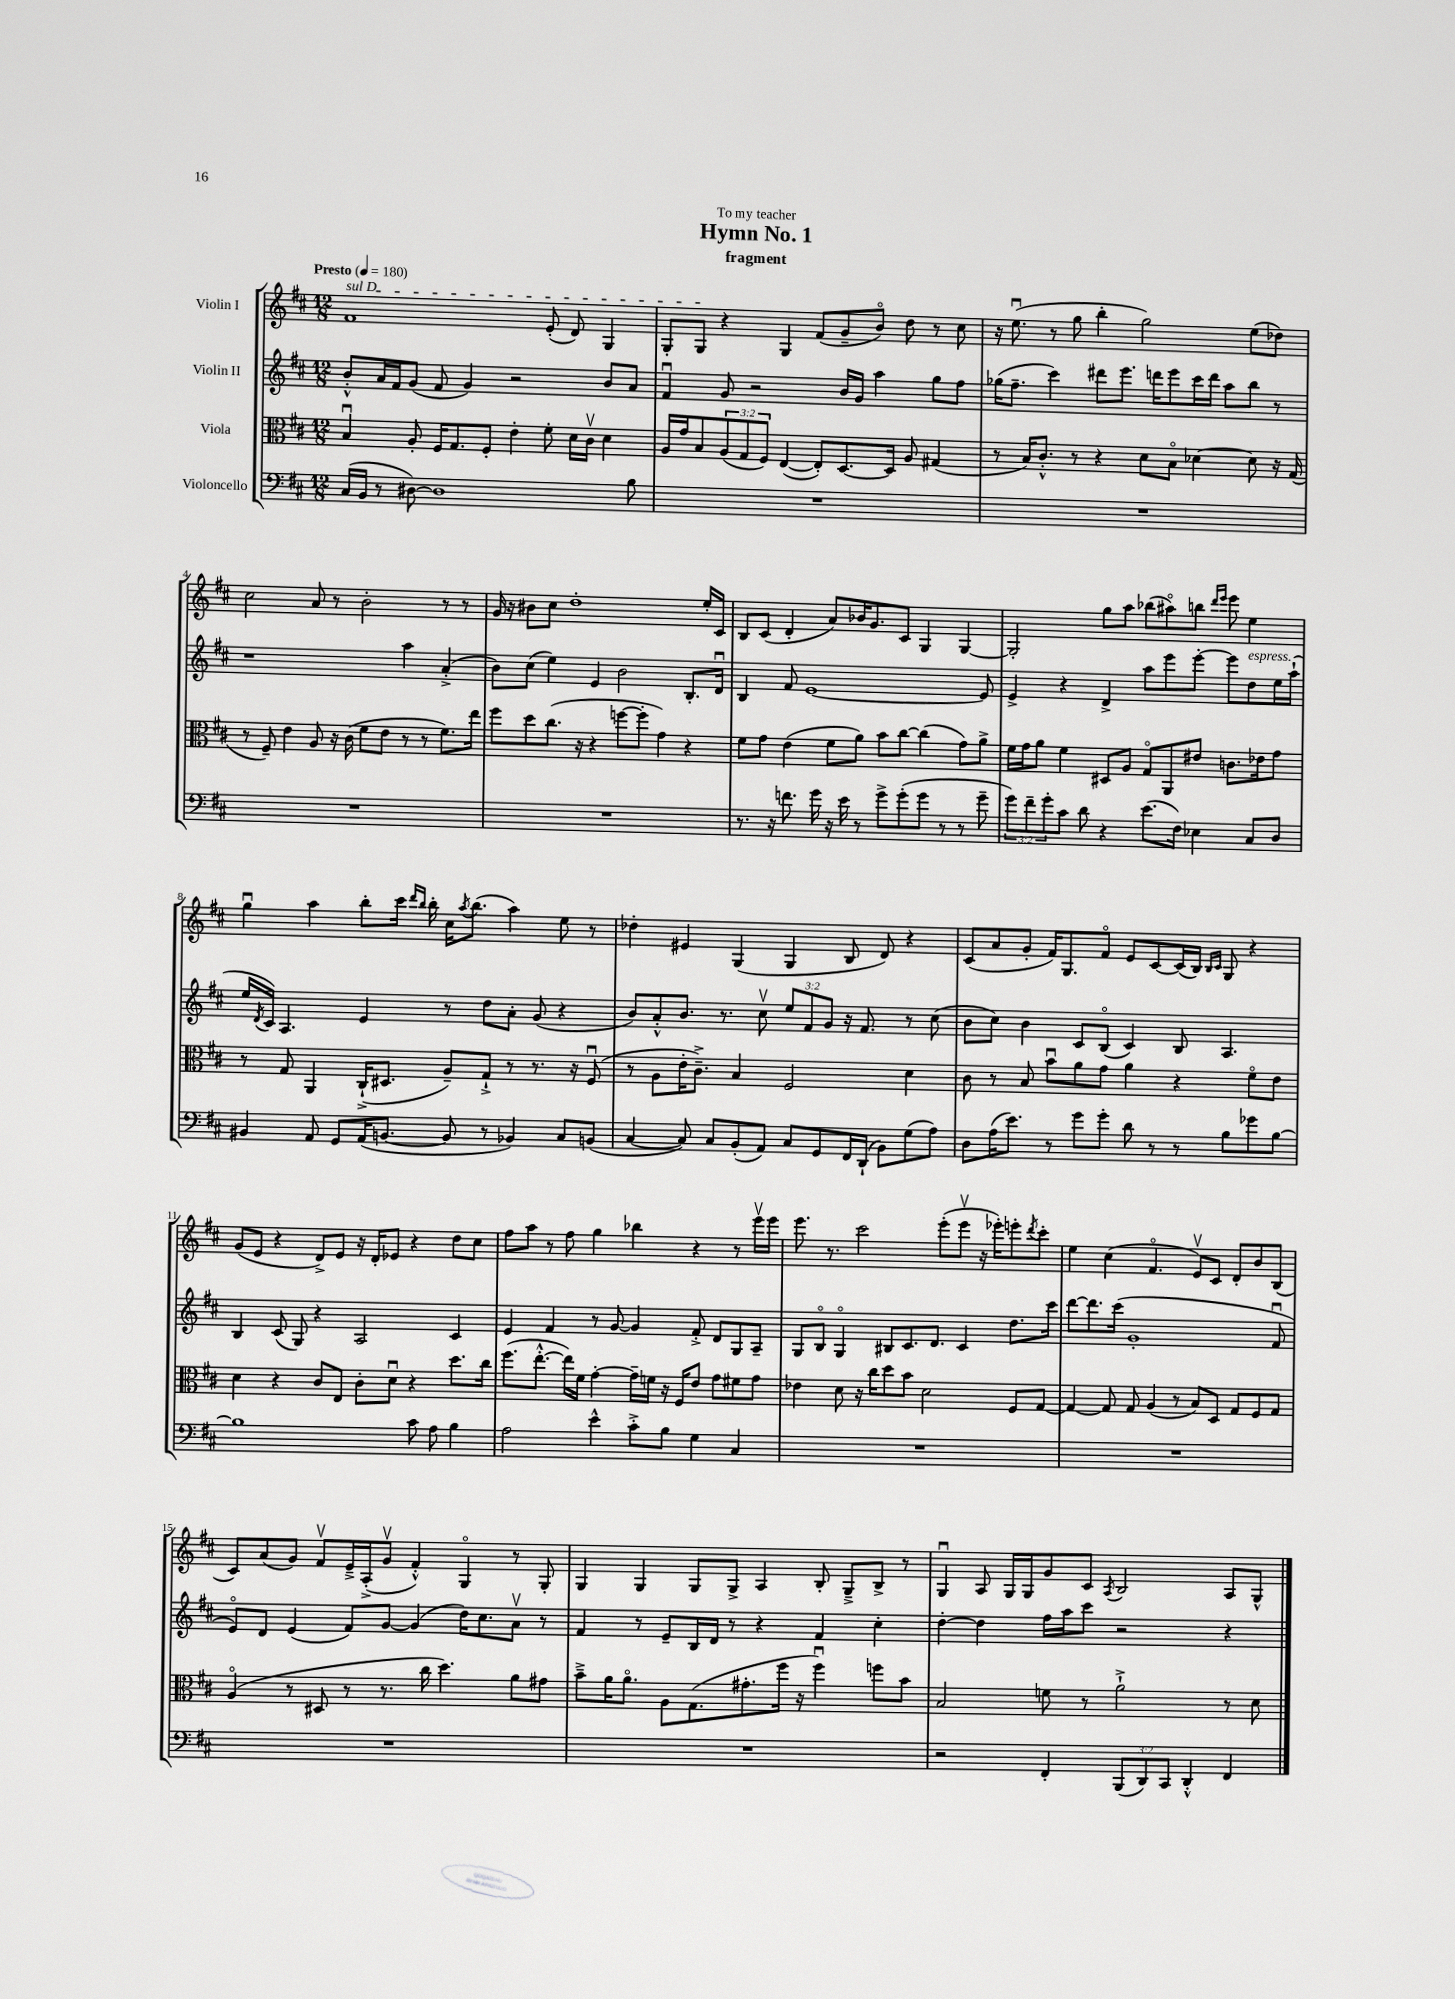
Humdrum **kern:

**kern	**kern	**kern	**kern
*staff4	*staff3	*staff2	*staff1
*clefF4	*clefC3	*clefG2	*clefG2
*k[f#c#]	*k[f#c#]	*k[f#c#]	*k[f#c#]
*M12/8	*M12/8	*M12/8	*M12/8
*MM180	*MM180	*MM180	*MM180
(16C#	4Bu	8b'^^	1f#
16BB	.	.	.
8r	.	16a	.
.	.	16f#	.
[8D#)	8A'	(8g	.
1D#]	16F#	8f#	.
.	8.G	.	.
.	.	4g)	.
.	8F#'	.	.
.	4e'	2r	.
.	8f#'	.	(8e'
.	16d	.	8d)
.	16c#v	.	.
.	4d	8b	4G
8B	.	8a	.
=	=	=	=
1.r	16A	4f#u	8G'
.	16g	.	.
.	8B	.	8G
.	(12A	8g	4r
.	12G	.	.
.	.	2r	.
.	12F#)	.	.
.	([4E	.	4G
.	8E'])	.	(8f#
.	[8.D	16b	8g~
.	.	16g	.
.	.	4aa	8bo)
.	16D]	.	.
.	8A	.	8dd
.	(4G#	8gg	8r
.	.	8ff#	8cc#
=	=	=	=
1.r	8r	(16gg-	16r
.	.	8.ff#~	(8.eeu
.	16B)	.	.
.	8.c#'^^	.	.
.	.	4ccc#)	8r
.	8r	.	8gg
.	4r	8ddd#	4bb'
.	.	8.eee	.
.	8d	.	2gg)
.	.	16ddd	.
.	8Bo	8eee	.
.	[4d-	16ccc#	.
.	.	16ddd	.
.	.	8aa	.
.	8d-]	8bb	(8ee
.	16r	8r	8dd-)
.	(16G	.	.
=	=	=	=
1.r	8r	1r	2cc#
.	8F#~)	.	.
.	4e	.	.
.	8A	.	8a
.	16r	.	8r
.	(16c#	.	.
.	8f#	.	2b'
.	8e	.	.
.	8r	4aa	.
.	8r	.	.
.	8.f#)	(4a'^	8r
.	.	.	8r
.	16ee	.	.
=	=	=	=
1.r	8ff#	8b)	16g
.	.	.	16r
.	8dd	(8cc#	8b#
.	(8.cc#	4ee)	8cc#
.	.	.	1dd'
.	16r	.	.
.	4r	4e	.
.	[8ff	2b	.
.	8ff']	.	.
.	4g)	.	.
.	4r	8.B'	.
.	.	.	16ee'
.	.	16du	16c#
=	=	=	=
8.r	8f#	4B	8B
.	8g	.	(8c#
16r	.	.	.
8.f	(4e	8f#	4d'
.	.	[1e	.
16g	.	.	.
16r	8f#	.	8a)
16e	.	.	.
8r	8a)	.	16b-
.	.	.	8.g
8g^	8b	.	.
(8g'	[8cc#	.	8c#
8g	(4cc#]	.	4G
8r	.	.	.
8r	8g)	.	[4G
8g~	8a^	8e]	.
=	=	=	=
12g)	16f#	4e^	2G']
.	16g	.	.
12f#~	.	.	.
.	8a	.	.
12g'	.	.	.
8c#	4f#	4r	.
8d	.	.	.
4r	8D#	4d^	8gg
.	8A	.	8aa
(8.e	8Go	8aa	(8bb-
.	8AA	8eee	8aa#o)
16F#)	.	.	.
4E-	8e#	[8eee'	8bb
.	.	.	16qqddd
.	.	.	16qqeee
.	8.c	8eee]	8eee
8C#	.	8dd	4ee
.	16e-	.	.
8D	8g	16ee	.
.	.	(16aa`	.
=	=	=	=
4BB#	8r	16ee	4ggu
.	.	8qd	.
.	.	16c#)	.
.	8G	4.A	.
8AA	4AA	.	4aa
8GG	.	.	.
(16AA	(16C#`^	4e	8bb'
[8.BB	8.D#	.	.
.	.	.	16ccc#
.	.	.	16qqddd
.	.	.	16qqbb
.	.	.	16bb'
8BB]	8A~)	8r	16cc#
.	.	.	8qaa
.	.	.	(8.bb
8r	8G`^	8dd	.
4BB-)	8r	8a'	4aa)
.	8.r	(8g	.
8C#	.	4r	8ee
.	16r	.	.
(8BB	(8F#u	.	8r
=	=	=	=
[4C#	8r	8b)	4dd-'
.	8A	8a'^^	.
8C#])	16e'	8.b	4e#
.	8.c#~^)	.	.
8C#	.	.	.
.	.	8.r	.
(8BB'	4B	.	(4G
8AA)	.	8cc#v	.
8C#	2F#	12ee	4G
.	.	12f#	.
8GG	.	.	.
.	.	12g	.
16FF#	.	16r	8B
(16DD`	.	8.f#	.
8BB)	.	.	8d)
(8G	4d	8r	4r
8A)	.	(8cc#	.
=	=	=	=
8D	8c#	8b	(8c#
(16A	8r	8cc#)	8a
8.e)	.	.	.
.	8B	4b	8g'
8r	8bu	.	16f#)
.	.	.	8.G
8g	8a	8c#	.
8g'	8g	(8Bo	8f#o
8d	4a	4c#)	8e
8r	.	.	[8c#
8r	4r	8B	(16c#]
.	.	.	16B)
.	.	.	16qqB
.	.	.	16qqc#
8B	.	4.A	8G
8g-	8f#o	.	4r
[8B	8e	.	.
=	=	=	=
1B]	4d	4B	(8g
.	.	.	8e
.	4r	(8c#	4r
.	.	8G)	.
.	8c#	4r	8d^)
.	8E	.	8e
.	8c#'	2A	16r
.	.	.	16d'
.	8du	.	8e-
8c#	4r	.	4r
8A	.	.	.
4B	8.dd	4c#	8dd
.	.	.	8cc#
.	16cc#	.	.
=	=	=	=
2A	(8.ff#	4e	8ff#
.	.	.	8aa
.	[8.ee'^^	.	.
.	.	4f#	8r
.	16ee])	.	8ff#
.	16f#	.	.
4e^^	[4g'	8r	4gg
.	.	[8g	.
8c#'^	16g~]	4g]	4bb-
.	16f	.	.
8B	16r	.	.
.	16F#	.	.
4G	8e	8f#'^	4r
.	8g	8d	.
4C#	8f#	8G	8r
.	8g	8A~	16eeev
.	.	.	16eee
=	=	=	=
1.r	4e-	8G	8.eee
.	.	8Bo	.
.	.	.	8.r
.	8d	4Go	.
.	16r	.	2ccc#
.	16cc#	.	.
.	8dd	8B#	.
.	8b	8.c#	.
.	2d	.	.
.	.	8.d	.
.	.	.	(8eee'
.	.	4c#	8eeev
.	.	.	16r
.	.	.	16eee-')
.	8F#	8.dd	8eee'
.	.	.	8qddd
.	[8G	.	8ccc#'
.	.	16ccc#	.
=	=	=	=
1.r	4G_	[8ddd	4ee
.	.	8.ddd]	.
.	8G]	.	(4cc#
.	.	(16ccc#	.
.	8G	1g'	.
.	(4A	.	4.f#o
.	8r	.	.
.	8B)	.	8ev)
.	8D	.	8c#
.	8G	.	8d'
.	8F#	.	8b
.	8G	8f#u	(8B
=	=	=	=
1.r	(4Ao	8eo)	8c#)
.	.	8d	(8a
.	8r	(4e	8g)
.	8D#	.	8f#v
.	8r	8f#)	16e~^
.	.	.	(16A'^
.	8.r	[8g	8gv
.	.	(4g]	4f#'^^)
.	16cc#	.	.
.	4.dd)	.	.
.	.	16dd)	4Go
.	.	8.cc#	.
.	8a	8av	8r
.	8g#	8r	8G'
=	=	=	=
1.r	8b~^	4f#	4G
.	16a	.	.
.	8.ao	.	.
.	.	8r	4G
.	8A	8e~	.
.	(8.G	16B	8G
.	.	16d	.
.	.	8r	8G^
.	8.g#'	.	.
.	.	4r	4A
.	16ff#	.	.
.	16r	.	.
.	4ff#u)	4f#	8B'
.	.	.	8G~^
.	8ff	4cc#'	8B^
.	8b	.	8r
=	=	=	=
2r	2B	[4dd'	4Gu
.	.	4dd]	8A
.	.	.	16G
.	.	.	16G
4FF#'	8f	16ff#	8g
.	.	16aa	.
.	8r	8ccc#	8c#
.	.	.	8qA
(12BBB	2a`^	2r	2B
12DD)	.	.	.
12CC#	.	.	.
4DD'^^	.	.	.
4FF#	8r	4r	8A
.	8d	.	8G^^
==	==	==	==
*-	*-	*-	*-
